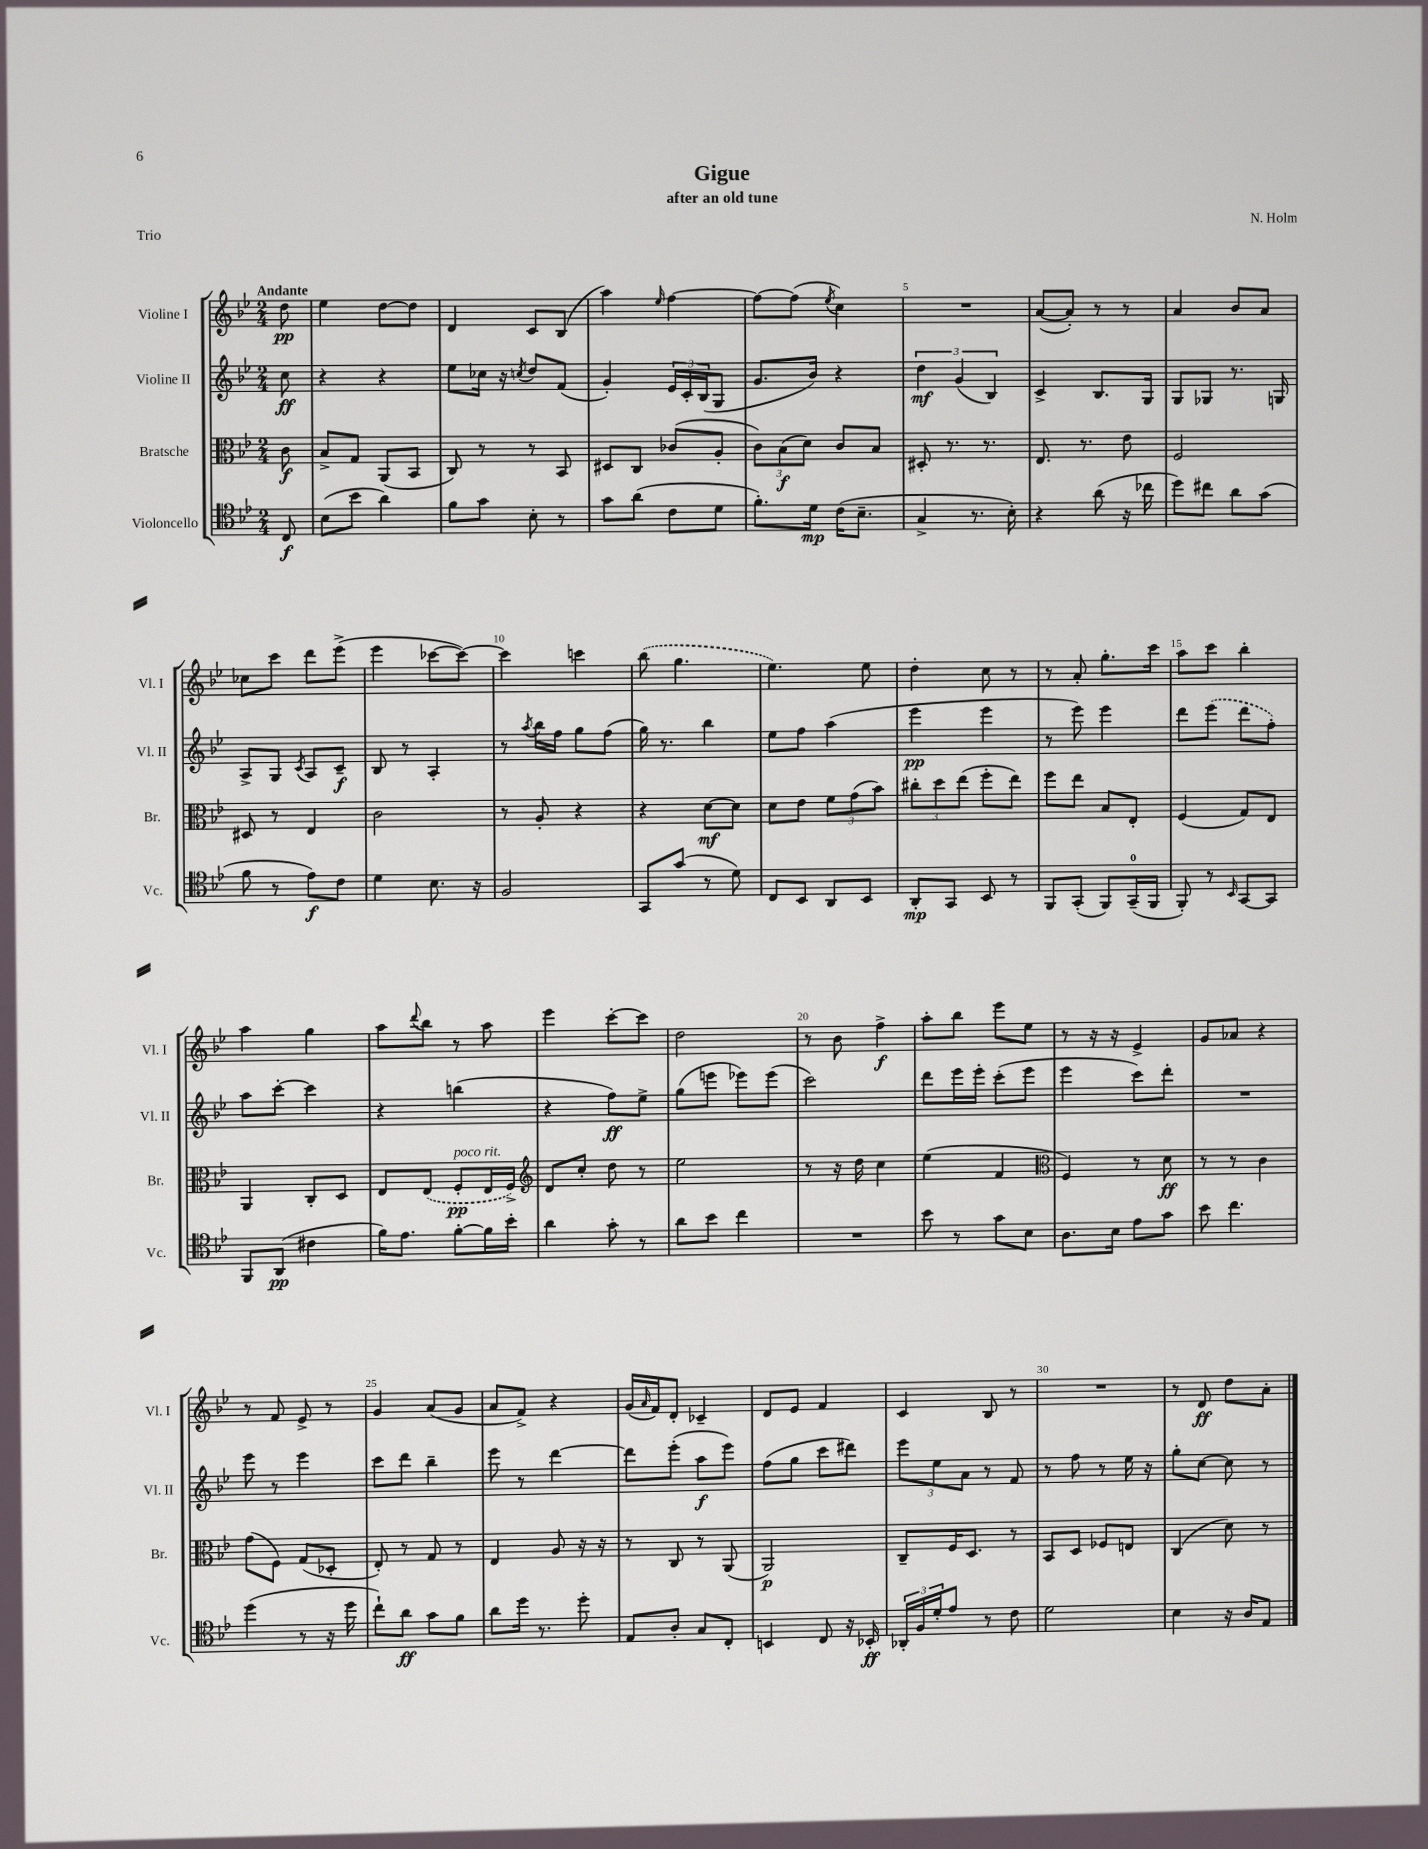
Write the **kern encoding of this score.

**kern	**kern	**kern	**kern
*staff4	*staff3	*staff2	*staff1
*clefC4	*clefC3	*clefG2	*clefG2
*k[b-e-]	*k[b-e-]	*k[b-e-]	*k[b-e-]
*M2/4	*M2/4	*M2/4	*M2/4
8C/	8c\	8cc\	8dd\
=	=	=	=
(8B-\L	8B-^/L	4r	4ee-\
8b-\J	8G/J	.	.
4a\)	(8AA/L	4r	[8dd\L
.	8BB-/J	.	8dd\]J
=	=	=	=
8f\L	8C/)	8ee-\L	4d/
8g\J	8r	16cc-\Jk	.
.	.	16r	.
.	.	8qcc/	.
8B-'\	8r	8dd/L	8c/L
8r	8BB-/	(8f/J	(8B-/J
=	=	=	=
8g\L	8D#/L	4g'/)	4aa\)
(8a\J	8C/J	.	.
.	.	.	16qqee-/
8c\L	(8c-/L	24e-/LL	[4ff\
.	.	24c'/	.
.	.	(24B-/J	.
8d\J	8A'/J	8G/J	.
=	=	=	=
8.f'\L)	12c\L)	8.g/L	8ff\_L
.	(12B-\	.	.
.	.	.	(8ff\]J
.	12d\J)	.	.
16d\Jk	.	16b-/Jk)	.
.	.	.	8qee-/
(16c\LK	8c/L	4r	4cc\)
8.B-~\J	.	.	.
.	8B-/J	.	.
=	=	=	=
4G^/	8D#'/	6dd\	2r
.	8.r	.	.
.	.	(6g/	.
8.r	.	.	.
.	8.r	.	.
.	.	6B-/)	.
16B-'\)	.	.	.
=	=	=	=
4r	8.E-/	4c^/	([8a/L
.	.	.	8a'/]J)
.	8.r	.	.
(8a\	.	8.B-/L	8r
16r	8e-\	.	8r
16cc-\	.	16G/Jk	.
=	=	=	=
8dd\L)	2F/	8G/L	4a/
8cc#\J	.	8G-/J	.
8a\L	.	8.r	8b-/L
(8g\J	.	.	8a/J
.	.	16G/	.
=	=	=	=
8f\	8D#/	8A^/L	8cc-\L
8r	8r	8G/J	8ccc\J
.	.	8qc/	.
8e-\L)	4E-/	8A/L	8ddd\L
8c\J	.	8c~/J	(8eee-^\J
=	=	=	=
4d\	2c\	8B-/	4eee-\
.	.	8r	.
8.B-\	.	4A'/	[8ccc-\L
.	.	.	8ccc-\_J)
16r	.	.	.
=	=	=	=
2F/	8r	8r	4ccc-\]
.	.	8qaa/	.
.	8A'/	16bb-\LL	.
.	.	16ff\JJ	.
.	4r	8gg\L	4ccc\
.	.	(8ff\J	.
=	=	=	=
8GG/L	4r	16gg\)	(8bb-\
.	.	8.r	.
(8g/J	.	.	4.gg\
8r	[8d\L	4bb-\	.
8d\)	8d\]J	.	.
=	=	=	=
8C/L	8d\L	8ee-\L	4.ee-\)
8BB-/J	8e-\J	8ff\J	.
8AA/L	12f\L	(4aa\	.
.	(12g\	.	.
8BB-/J	.	.	8ee-\
.	12b-\J)	.	.
=	=	=	=
8AA'/L	12cc#'\L	4eee-\	4dd'\
.	12dd\	.	.
8GG/J	.	.	.
.	(12ee-\J	.	.
8BB-/	8ff'\L	4eee-\	8cc\
8r	8ee-\J)	.	8r
=	=	=	=
8FF/L	8ff\L	8r	8r
(8GG'/J	8ee-\J	8eee-\)	8a'/
8FF/L)	8B-/L	4eee-\	8.gg'\L
(16GG~/L	8E-'/J	.	.
16FF/JJ	.	.	16ccc\Jk
=	=	=	=
8FF'/)	(4F/	8ddd\L	8aa\L
8r	.	(8eee-\J	8ccc\J
16qqBB-/	.	.	.
[8GG/L	8G/L)	8ddd\L	4bb-'\
8GG/]J	8E-/J	8ff'\J)	.
=	=	=	=
8FF/L	4AA/	8aa\L	4aa\
(8AA/J	.	[8ccc'\J	.
4c#\	8C'/L	4ccc\]	4gg\
.	8D/J	.	.
=	=	=	=
16f\LK)	8E-/L	4r	8aa\L
8.e-\J	.	.	.
.	.	.	8qqddd/
.	(8E-/J	.	8bb-\J
[8f'\L	8F'/L	(4bb\	8r
16f\]L	16E-/L	.	8aa\
16b-'\JJ	16F^/JJ)	.	.
=	=	=	=
*	*clefG2	*	*
4a\	8d/L	4r	4eee-\
.	8cc'/J	.	.
8g'\	8dd\	8ff\L)	[8ccc'\L
8r	8r	8ee-^\J	8ccc\]J
=	=	=	=
8a\L	2ee-\	(8gg\L	2dd\
8b-\J	.	8eee\J	.
4cc\	.	8eee-\L)	.
.	.	(8eee-\J	.
=	=	=	=
2r	8r	2ccc\)	8r
.	16r	.	8b-\
.	16dd\	.	.
.	4cc\	.	4ff^\
=	=	=	=
8b-\	(4ee-\	8ddd\L	8aa'\L
8r	.	16eee-\L	8bb-\J
.	.	16eee-'\JJ	.
8g\L	4f/	(8ccc'\L	8eee-\L
8B-\J	.	8eee-\J	8ee-\J
=	=	=	=
*	*clefC3	*	*
8.A\L	4F/)	4eee-\	8r
.	.	.	16r
16B-\Jk	.	.	16r
8e-\L	8r	8ccc\L)	4e-^/
8g\J	8d\	8ddd'\J	.
=	=	=	=
8b-\	8r	2r	8g/L
4.cc\	8r	.	8a-/J
.	4c\	.	4r
=	=	=	=
(4dd\	(8g\L	8eee-\	8r
.	8F\J)	8r	8f/
8r	(8G/L	4eee-\	8e-^/
16r	8D-'/J	.	8r
16dd\	.	.	.
=	=	=	=
8cc`\L)	8E-'/)	8ccc\L	4g/
8a\J	8r	8ddd\J	.
8g\L	8G/	4bb-~\	(8a/L
8f\J	8r	.	8g/J
=	=	=	=
8a\L	4E-/	8eee-\	8a/L
16dd\Jk	.	8r	8f^/J)
8.r	.	.	.
.	8A/	[4ddd\	4r
8dd'\	16r	.	.
.	16r	.	.
=	=	=	=
8E-/L	8r	8ddd\]L	(16g/LL
.	.	.	16qqa/
.	.	.	16f/J)
8A'/J	8C/	(8eee-'\J	8d'/J
8G/L	8r	8aa\L	4c-~/
8C'/J	(8AA/	8eee-\J)	.
=	=	=	=
4BB/	2AA/)	(8ff\L	8d/L
.	.	8gg\J	8e-/J
8C/	.	8ccc\L	4f/
16r	.	8ddd#\J)	.
16BB-'/	.	.	.
=	=	=	=
24AA-'/LL	8C~/L	12eee-\L	4c/
24F/	.	.	.
24d'/J	.	12ee-\	.
8e-/J	16F/K	.	.
.	.	12a\J	.
.	8.D/J	.	.
8r	.	8r	8B-/
8c\	8r	8f/	8r
=	=	=	=
2d\	8BB-/L	8r	2r
.	8D/J	8ff\	.
.	8F-/L	8r	.
.	8E/J	16ee-\	.
.	.	16r	.
=	=	=	=
4B-\	(4C/	8gg'\L	8r
.	.	[8cc\J	8d/
16r	8d\)	8cc\]	8dd\L
16A/LK	.	.	.
8E-/J	8r	8r	8a'\J
==	==	==	==
*-	*-	*-	*-
